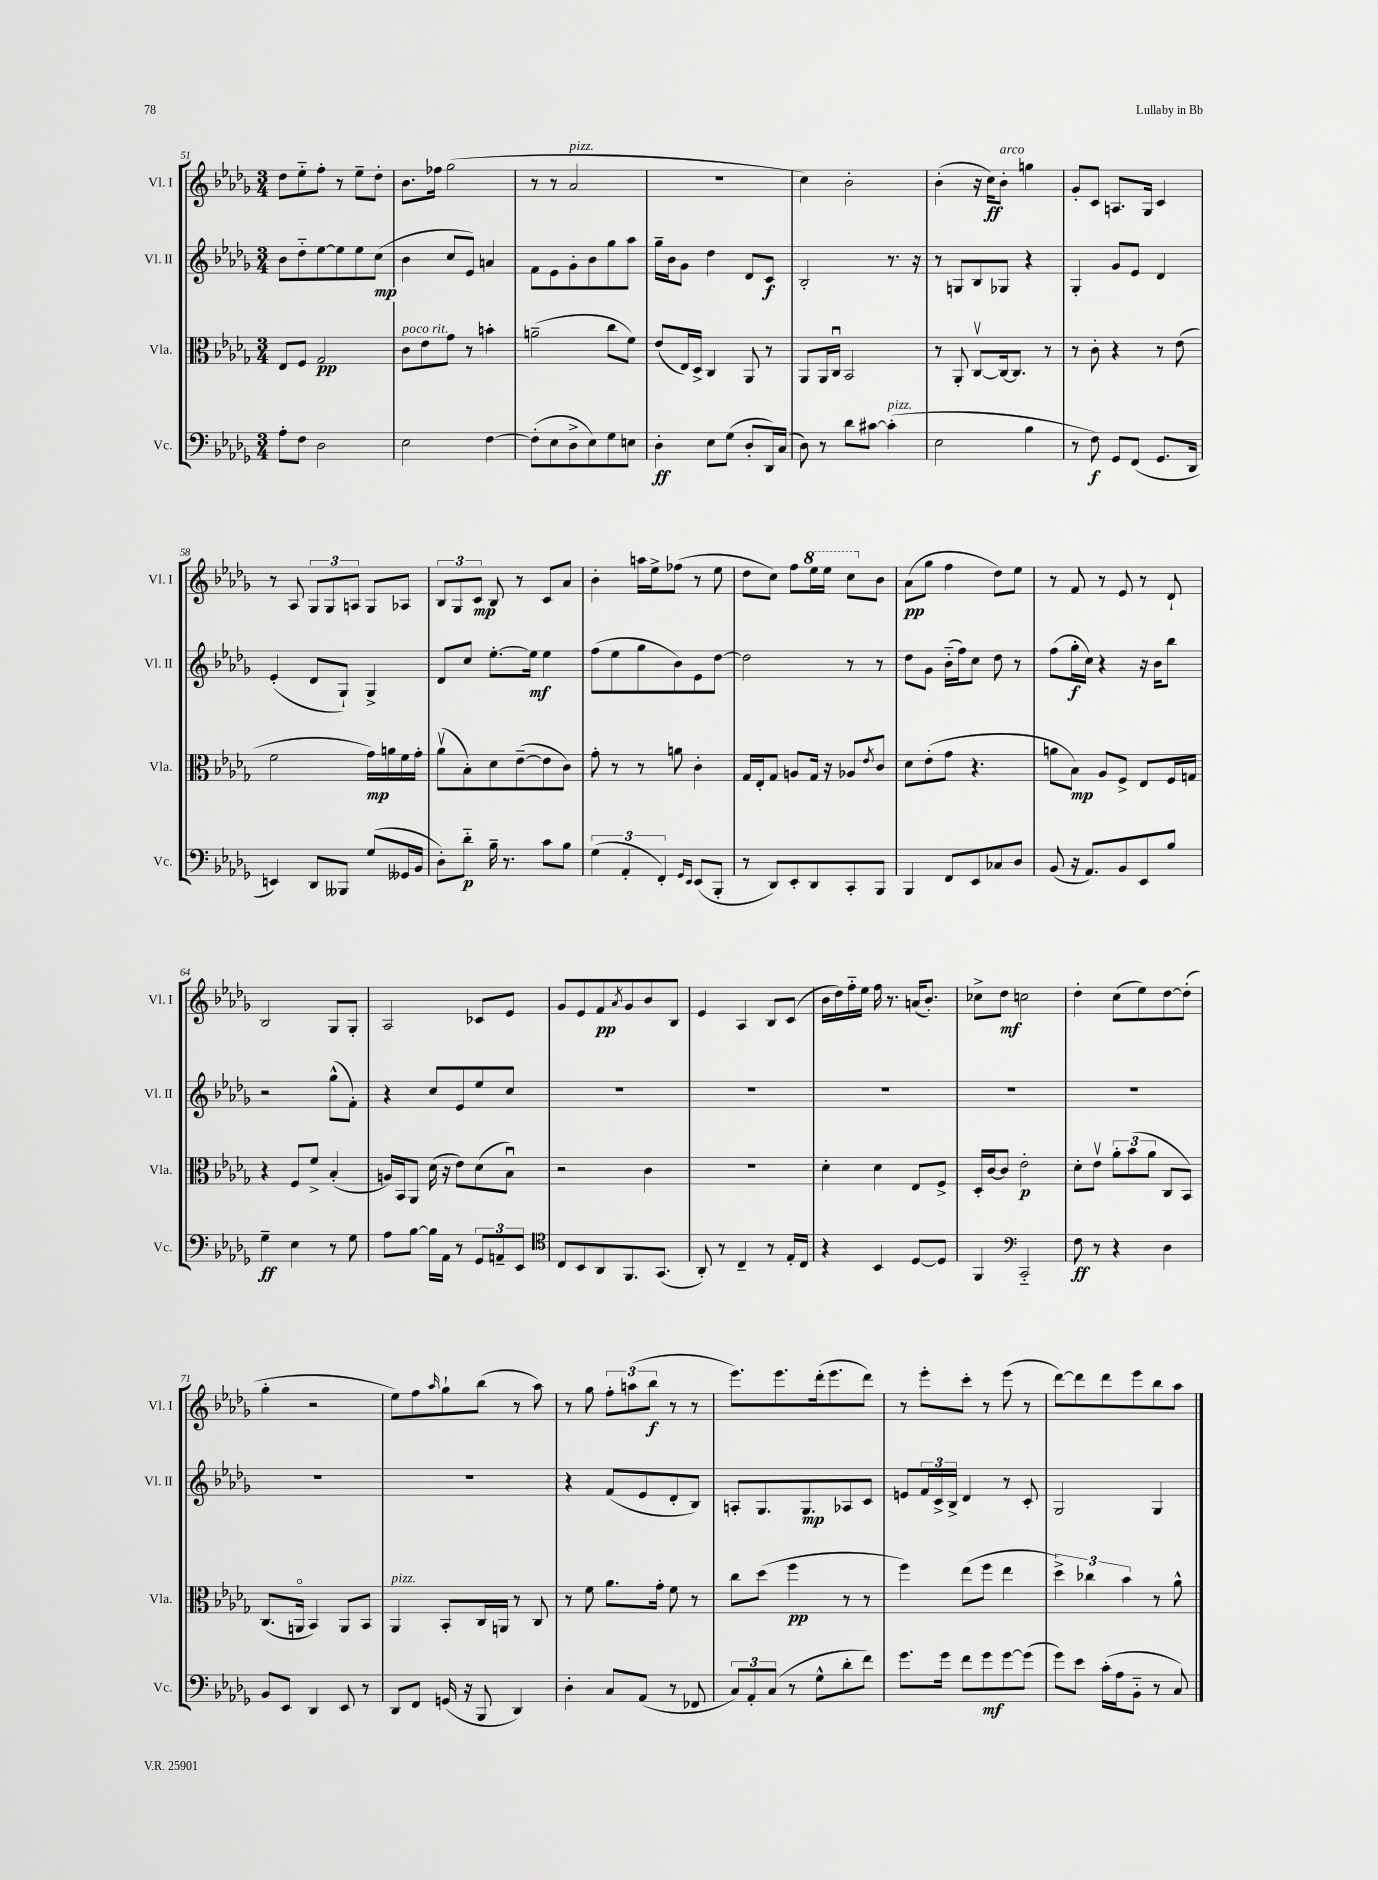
<<
\new StaffGroup <<
\new Staff = "s0" \with { instrumentName = "Vl. I" shortInstrumentName = "Vl. I" } {
    \clef treble \key des \major \numericTimeSignature \time 3/4
    des''8 ees''8-_ f''8-. r8 ees''8-- des''8-. |
    bes'8. fes''16 ges''2( |
    r8 r8 aes'2^\markup { \italic "pizz." } |
    R2. |
    c''4) bes'2-. |
    bes'4-.( r16 c''16\ff) bes'8-.^\markup { \italic "arco" } g''4 |
    ges'8-. c'8 a8. ges16 c'4 |
    r8 aes8 \tuplet 3/2 { ges8 ges8 a8 } ges8 aes8 |
    \tuplet 3/2 { bes8 ges8 c'8\mp } bes8 r8 c'8 aes'8 |
    bes'4-. a''16 ees''16-> fes''8( r8 ees''8 |
    des''8 c''8) f''8 \ottava #1 ees'''16 ees'''16 c'''8 \ottava #0 bes'8 |
    aes'8\pp( ges''8 f''4 des''8) ees''8 |
    r8 f'8 r8 ees'8 r8 des'8-! |
    bes2 ges8 ges8-. |
    aes2 ces'8 ees'8 |
    ges'8 ees'8 f'8\pp \acciaccatura { aes'8 } ges'8 bes'8 bes8 |
    ees'4 aes4 bes8 c'8( |
    bes'16 des''16) f''16-_ ees''16 f''16 r8. a'16( bes'8.-.) |
    ces''8-> des''8\mf c''2 |
    des''4-. c''8( ees''8) des''8~ des''8-.( |
    ges''4-. r2 |
    ees''8) f''8 \grace { aes''16 } ges''8-! bes''8( r8 aes''8) |
    r8 ges''8 \tuplet 3/2 { f''8-. a''8( bes''8\f } r8 r8 |
    ees'''8.) ees'''8. des'''16-.( ees'''8. des'''8) |
    r8 ees'''8-. c'''8-. r8 ees'''8( r8 |
    des'''8~) des'''8 des'''8 ees'''8 bes''8 aes''8 \bar "|." |
}
\new Staff = "s1" \with { instrumentName = "Vl. II" shortInstrumentName = "Vl. II" } {
    \clef treble \key des \major \numericTimeSignature \time 3/4
    bes'8 des''8-_ ees''8~ ees''8 ees''8 c''8\mp( |
    bes'4 c''8 ees'8) a'4 |
    f'8 ees'8 ges'8-. bes'8 ges''8 aes''8 |
    ges''16-- bes'16 ges'8 des''4 des'8 c'8\f |
    bes2-. r8. r16 |
    r8 g8 bes8 ges8 r4 |
    ges4-. ges'8 ees'8 des'4 |
    ees'4-.( des'8 ges8-!) ges4-> |
    des'8 c''8 ees''8.~-. ees''16\mf ees''4 |
    f''8( ees''8 ges''8 bes'8) ees'8 des''8~ |
    des''2 r8 r8 |
    des''8 ges'8 bes'16-_( f''16) c''8 des''8 r8 |
    f''8( ges''16-.\f c''16) r4 r16 bes'16 bes''8 |
    r2 ges''8-^( f'8-.) |
    r4 c''8 ees'8 ees''8 c''8 |
    R2. |
    R2. |
    R2. |
    R2. |
    R2. |
    R2. |
    R2. |
    r4 f'8( ees'8 des'8-. bes8) |
    a8-. ges8. ges8.\mp aes8 c'8 |
    e'8 \tuplet 3/2 { f'16 c'16-> bes16-> } des'4 r8 c'8-. |
    ges2 ges4 \bar "|." |
}
\new Staff = "s2" \with { instrumentName = "Vla." shortInstrumentName = "Vla." } {
    \clef alto \key des \major \numericTimeSignature \time 3/4
    ees8 f8 ges2\pp |
    c'8^\markup { \italic "poco rit." } ees'8 ges'8 r8 b'4-. |
    a'2--( c''8 f'8) |
    ees'8( ees16) des16-> c4 aes,8 r8 |
    aes,8 aes,16 c16\downbow bes,2 |
    r8 aes,8-. c8~\upbow c16~ c8. r8 |
    r8 c'8-. r4 r8 ees'8( |
    f'2 ges'16\mp) a'16 f'16 ges'16-. |
    aes'8\upbow( bes8-.) des'8 ees'8~--( ees'8 c'8) |
    ges'8-. r8 r8 a'8 c'4-. |
    ges16 ees16-. ges8 a8 ges16 r16 aes8 \acciaccatura { ees'8 } c'8 |
    des'8 ees'8-.( ges'8 r4. |
    a'8 bes8\mp) aes8 f8-> ees8 f16 g16 |
    r4 f8 f'8-> bes4-.( |
    a16) bes,16 aes,8 des'16( r16 ees'8) des'8( bes8\downbow) |
    r2 c'4 |
    R2. |
    des'4-. des'4 ees8 f8-> |
    des16-. c'16~ c'8 ees'2-.\p |
    des'8-. ees'8\upbow \tuplet 3/2 { aes'8-. bes'8( aes'8 } c8 bes,8) |
    c8.( a,16\flageolet bes,4) a,8 bes,8 |
    aes,4^\markup { \italic "pizz." } bes,8-. c16 a,16 r8 c8 |
    r8 f'8 aes'8. ges'16-. f'8 r8 |
    c''8 des''8( f''4\pp r8 r8 |
    f''4) ees''8( f''8 ees''4 |
    \tuplet 3/2 { des''4->) ces''4 bes'4 } r8 aes'8-^ \bar "|." |
}
\new Staff = "s3" \with { instrumentName = "Vc." shortInstrumentName = "Vc." } {
    \clef bass \key des \major \numericTimeSignature \time 3/4
    aes8-. f8 des2 |
    ees2 f4~ |
    f8-.( ees8 des8-> ees8) ges8 e8 |
    des4-.\ff ees8 ges8( des8-. des,16) c16( |
    des8) r8 des'8 cis'8~ cis'4-.^\markup { \italic "pizz." }( |
    ees2 bes4 |
    r8 f8\f) ges,8 f,8( ges,8. des,16 |
    e,4) des,8 beses,,8 ges8( geses,16 bes,16 |
    des8-.) des'8-_\p bes16-- r8. c'8 bes8 |
    \tuplet 3/2 { ges4( aes,4-. f,4-.) } \grace { ges,16 ees,16 } ees,8( bes,,8-. |
    r8 des,8) ees,8-. des,8 c,8-. bes,,8 |
    bes,,4 f,8 ees,8 ces8 des8 |
    bes,8( r16 aes,8.) bes,8 ees,8 bes8 |
    ges4--\ff ees4 r8 ges8 |
    aes8 bes8~ bes16 aes,16 r8 \tuplet 3/2 { ges,8 a,8-- ees,8 } |
    \clef tenor c8 bes,8 aes,8 f,8. ges,8.( |
    aes,8-.) r8 c4-- r8 ees16-. c16 |
    r4 bes,4 des8~ des8 |
    f,4 \clef bass c,2-_ |
    f8\ff r8 r4 des4 |
    bes,8 ees,8 des,4 ees,8 r8 |
    des,8 f,8 g,16( r16 bes,,8 des,4) |
    des4-. c8 aes,8( r8 fes,8 |
    \tuplet 3/2 { c8) aes,8-. c8( } r8 ges8-^ des'8-. f'8) |
    ges'8. ges'16 f'8 ges'8\mf ges'8~ ges'8( |
    ges'8) ees'8 c'16-.( aes16 bes,8-_ r8 c8) \bar "|." |
}
>>
>>
\layout { \context { \Score currentBarNumber = #51 } }
